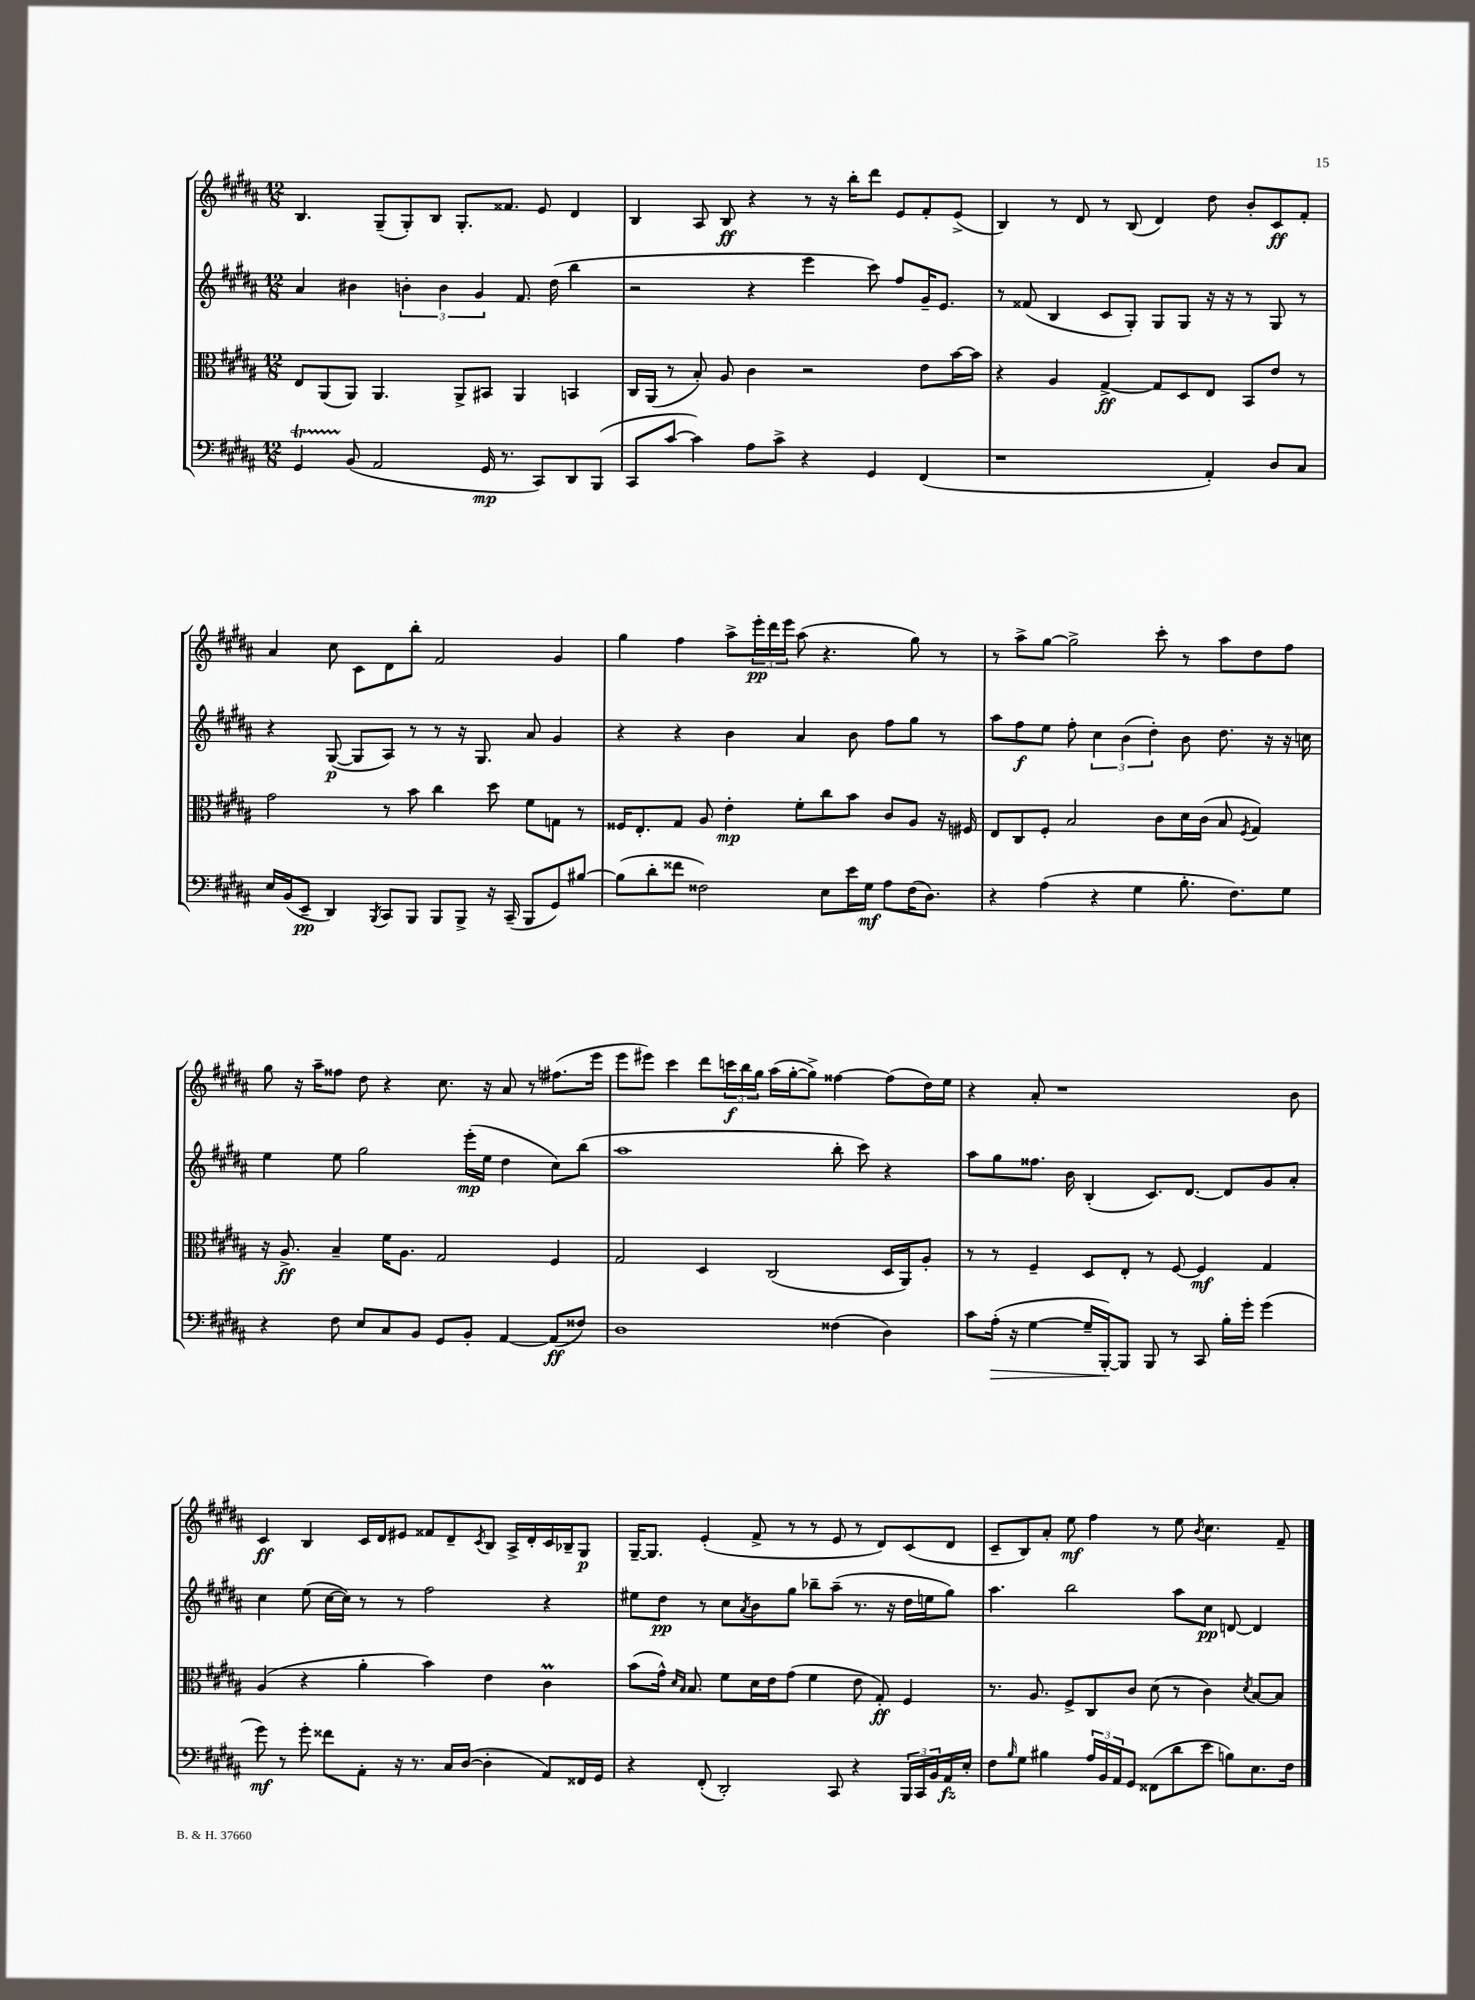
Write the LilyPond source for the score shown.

<<
\new StaffGroup <<
\new Staff = "s0" {
    \clef treble \key b \major \numericTimeSignature \time 12/8
    b4. gis8--( gis8-.) b8 gis8.-. fisis'8. e'8 dis'4 |
    b4 ais8 b8\ff r4 r8 r16 b''16-. dis'''8 e'8 fis'8-. e'8->( |
    b4) r8 dis'8 r8 b8( dis'4) dis''8 b'8-. cis'8\ff fis'8-. |
    ais'4 cis''8 cis'8 dis'8 b''8-. fis'2 gis'4 |
    gis''4 fis''4 ais''8-> \tuplet 3/2 { e'''16-.\pp dis'''16 e'''16 } ais''8( r4. gis''8) r8 |
    r8 ais''8-> gis''8~ gis''2-> cis'''8-. r8 ais''8 dis''8 fis''8 |
    gis''8 r16 ais''16-- fisis''8 dis''8 r4 cis''8. r16 ais'8 r8 fis''8.( e'''16 |
    e'''8 eis'''8) cis'''4 dis'''8 \tuplet 3/2 { c'''16\f b''16 gis''16 } ais''16( gis''16~-. gis''8->) fisis''4~ fisis''8( dis''16) e''16 |
    r4 ais'8-. r1 b'8 |
    cis'4\ff b4 cis'16 dis'16 eis'8 fisis'8 dis'8-- \acciaccatura { cis'8 } b8 ais16-> dis'16-. cis'16 bes16-- gis8\p |
    gis16~-- gis8. e'4-.( fis'8-> r8 r8 e'8 r8 dis'8) cis'8( dis'8 |
    cis'8-- b8) ais'8-. e''8\mf fis''4 r8 e''8 \acciaccatura { b'8 } cis''4. fis'8-- \bar "|." |
}
\new Staff = "s1" {
    \clef treble \key b \major \numericTimeSignature \time 12/8
    ais'4 bis'4 \tuplet 3/2 { b'4-. b'4 gis'4 } fis'8. dis''16( b''4 |
    r2 r4 e'''4 cis'''8) fis''8 gis'16-- e'8. |
    r8 fisis'8( b4 cis'8 gis8-.) gis8 gis8 r16 r16 r8 gis8 r8 |
    r4 gis8~\p( gis8 ais8) r8 r8 r16 gis8. ais'8 gis'4 |
    r4 r4 b'4 ais'4 b'8 fis''8 gis''8 r8 |
    ais''8 fis''8\f e''8 fis''8-. \tuplet 3/2 { cis''4 b'4( dis''4-.) } b'8 dis''8. r16 r16 c''16 |
    e''4 e''8 gis''2 e'''16-.\mp( e''16 dis''4 cis''8) b''8( |
    ais''1 b''8-. cis'''8) r4 |
    ais''8 gis''8 fisis''8. b'16 b4-.( cis'8.) dis'8.~ dis'8 gis'8 ais'8-. |
    cis''4 e''8( cis''16~ cis''16) r8 r8 fis''2 r4 |
    eis''8 dis''8\pp r8 cis''8 \acciaccatura { ais'8 } b'8 gis''8 bes''8-- ais''8--( r8. r16 dis''16 e''16 gis''8) |
    ais''4. b''2 ais''8 cis''8\pp d'8~ d'4 \bar "|." |
}
\new Staff = "s2" {
    \clef alto \key b \major \numericTimeSignature \time 12/8
    e8 ais,8( ais,8) ais,4. ais,8-> bis,8 ais,4 b,4 |
    cis16 ais,16( r8 b8-.) ais8 cis'4 r2 e'8 b'16~ b'16 |
    r4 ais4 gis4~->\ff gis8 dis8 e8 b,8 e'8 r8 |
    gis'2 r8 b'8 cis''4 dis''8 fis'8 g8 r8 |
    fisis16 e8.-. gis8 ais8 e'4-.\mp fis'8-. cis''8 b'8 cis'8 ais8 r16 fis16 |
    e8 cis8 fis8-. b2 cis'8 dis'16 cis'16( b8 \acciaccatura { fis8 } gis4) |
    r16 ais8.->\ff b4-- fis'16 ais8. gis2 fis4 |
    gis2 dis4 cis2( dis16 ais,16) ais8-. |
    r8 r8 fis4-- dis8 e8-. r8 fis8~ fis4\mf gis4 |
    ais4( r4 ais'4-. b'4) e'4 cis'4\prall |
    b'8( gis'16-^) \grace { dis'16 b16 } b8. fis'8 dis'16 e'16 gis'8( fis'4 e'8 gis8-.\ff) fis4 |
    r8. ais8. fis8-> cis8 cis'8 dis'8( r8 cis'4) \acciaccatura { dis'8 } b8~ b8 \bar "|." |
}
\new Staff = "s3" {
    \clef bass \key b \major \numericTimeSignature \time 12/8
    gis,4\startTrillSpan b,8\stopTrillSpan( ais,2 gis,16\mp r8. cis,8) dis,8 b,,8( |
    cis,8 cis'8~ cis'4) ais8 cis'8-> r4 gis,4 fis,4( |
    r1 ais,4-.) dis8 cis8 |
    e16 b,16( e,8--\pp dis,4) \acciaccatura { b,,8 } cis,8 b,,8 b,,8 b,,8-> r16 cis,16--( b,,8 gis,8) bis8~ |
    bis8( dis'8-. fisis'8 fisis2) e8 e'16 gis16\mf ais8 fisis16( dis8.) |
    r4 ais4( r4 gis4 b8.-. fis8.) gis8 |
    r4 fis8 e8 cis8 b,8 gis,8 b,8-. ais,4~ ais,8\ff( fisis8) |
    dis1 fisis4( dis4) |
    cis'8 ais16-.\>( r16 gis4~ gis16-- b,,16~-.\!) b,,8 b,,8 r8 cis,8 b16-. gis'16-. gis'4( |
    gis'8\mf) r8 gis'8-. fisis'8 ais,8-. r16 r8. cis16 dis16~( dis4-. ais,8) fisis,16 gis,16 |
    r4 fis,8-.( dis,2-.) cis,8 r4 \tuplet 3/2 { b,,16 cis,16 b,16 } ais,16\fz e16-. |
    fis8 \grace { b16 } gis8 bis4 \tuplet 3/2 { ais16 b,16 ais,16 } gis,8 fisis,8( dis'8 e'8 b8) e8. fis16 \bar "|." |
}
>>
>>
\layout { \context { \Score \remove "Bar_number_engraver" } }
